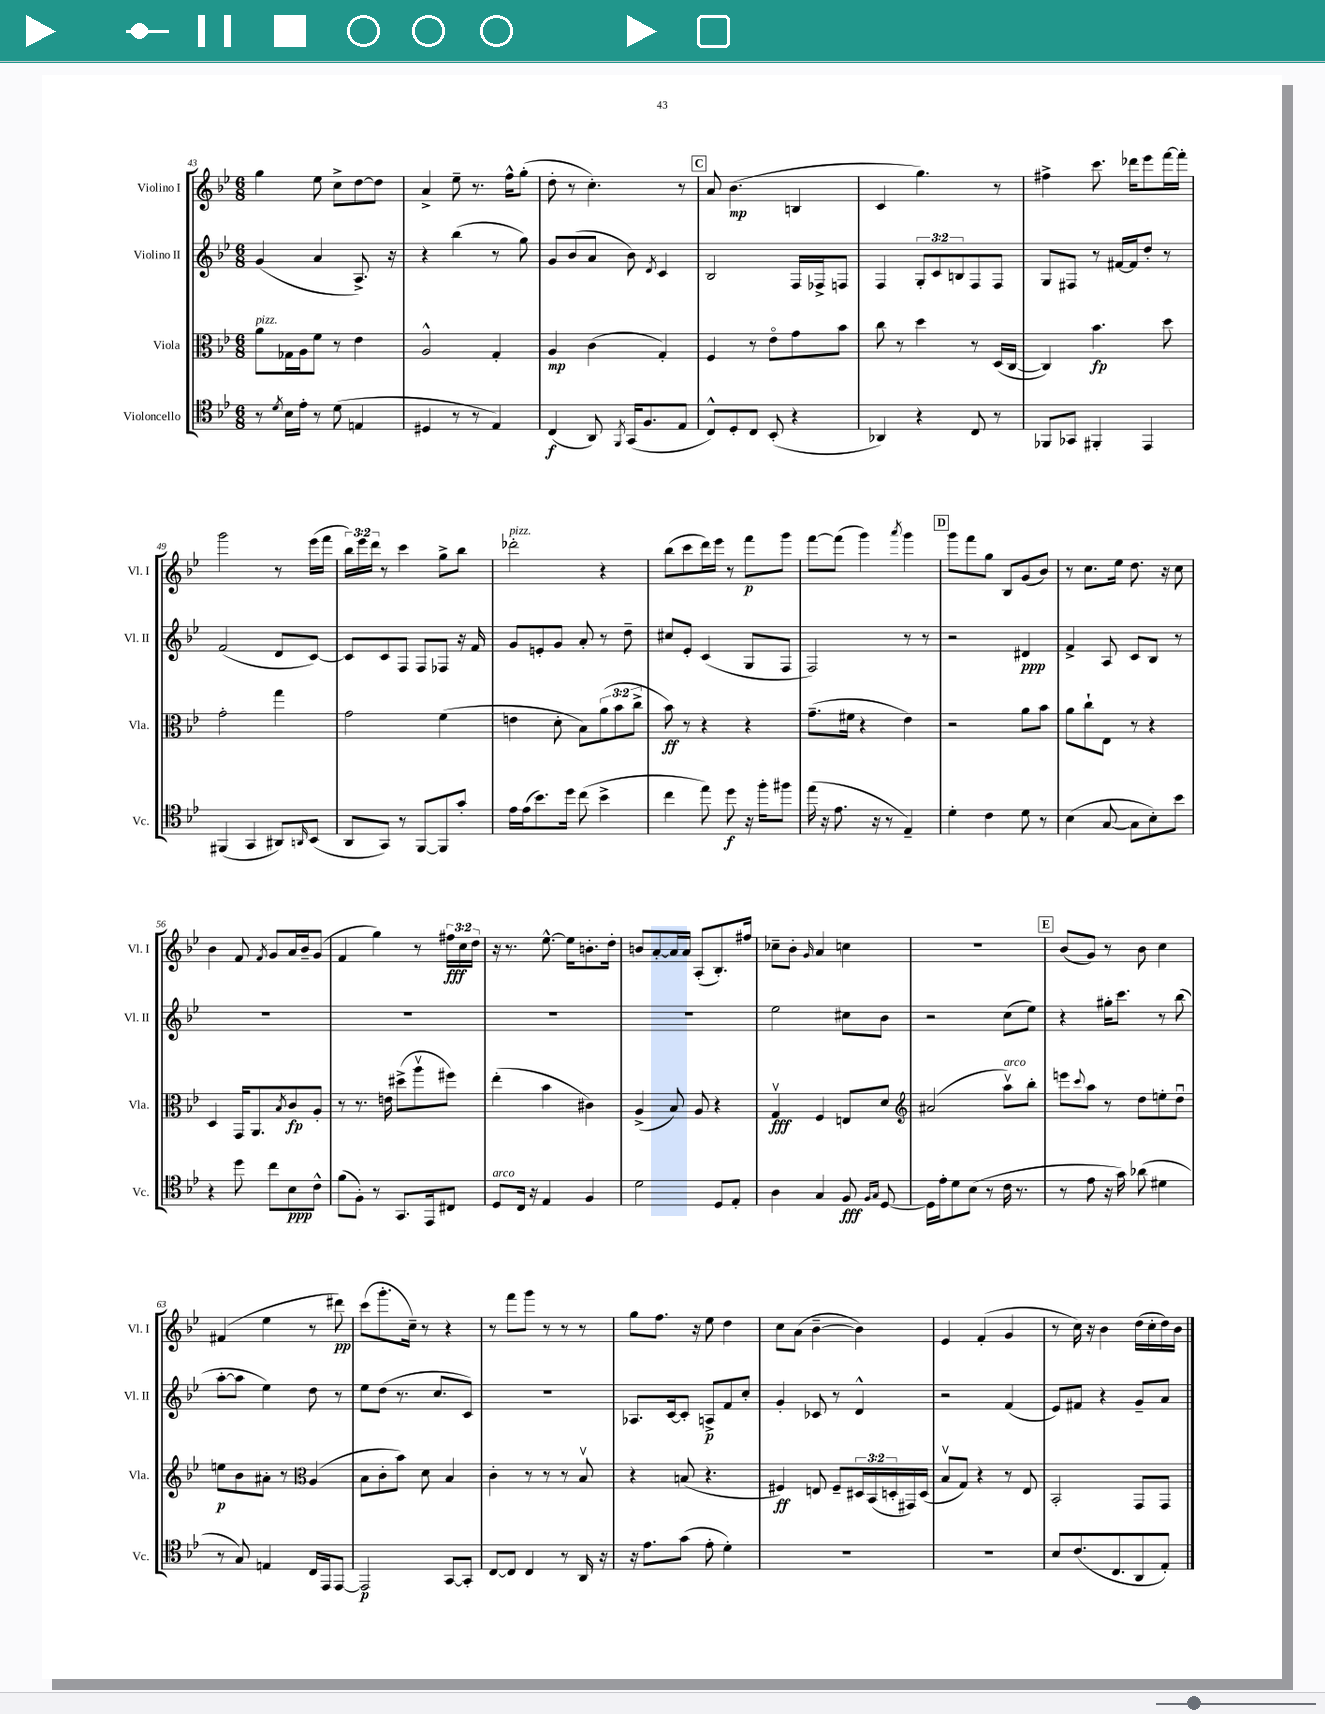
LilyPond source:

<<
\new StaffGroup <<
\new Staff = "s0" \with { instrumentName = "Violino I" shortInstrumentName = "Vl. I" } {
    \clef treble \key bes \major \numericTimeSignature \time 6/8 \override Staff.TupletNumber.text = #tuplet-number::calc-fraction-text
    g''4 ees''8 c''8-> d''8~ d''8 |
    a'4-> ees''8-- r8. f''16-^ g''8-.( |
    d''8-. r8 c''4.-.) r8 |
    \mark \markup { \box "C" } a'8 bes'4.\mp( b4 |
    c'4 g''4.) r8 |
    fis''4-> c'''8. des'''16 ees'''8 f'''16~ f'''16-. |
    g'''2 r8 ees'''16( f'''16 |
    \tuplet 3/2 { bes''16) ees'''16 d'''16 } r8 c'''4 g''8-> bes''8 |
    des'''2-.^\markup { \italic "pizz." } r4 |
    bes''8( c'''8 d'''16) ees'''16 r8 f'''8\p g'''8 |
    f'''8~ f'''8( g'''4) \acciaccatura { a'''8 } g'''4 |
    \mark \markup { \box "D" } g'''8 f'''8 g''8 bes8 g'8( bes'8) |
    r8 c''8. ees''16 d''8. r16 c''8 |
    bes'4 f'8 \acciaccatura { f'8 } g'8 a'16 bes'16-- g'8( |
    f'4 g''4) r8 \tuplet 3/2 { fis''16\fff c''16 d''16 } |
    r16 r8. ees''8.~-^ ees''16 b'8.-. d''16-. |
    b'8 a'8~-. a'16 a'16 a8-.( bes8.-.) fis''16 |
    ces''8-- bes'8-. \grace { g'16 } a'4 c''4 |
    R2. |
    \mark \markup { \box "E" } bes'8( g'8) r8 bes'8 c''4 |
    fis'4( ees''4 r8 dis'''8\pp) |
    c'''8( g'''8.-. c''16--) r8 r4 |
    r8 f'''8 g'''8 r8 r8 r8 |
    g''8 f''8. r16 ees''8 d''4 |
    c''8 a'8( bes'4~-- bes'4) |
    ees'4 f'4-.( g'4 |
    r8 c''16) r16 bes'4 d''16( c''16-. d''16) bes'16 \bar "|." |
}
\new Staff = "s1" \with { instrumentName = "Violino II" shortInstrumentName = "Vl. II" } {
    \clef treble \key bes \major \numericTimeSignature \time 6/8 \override Staff.TupletNumber.text = #tuplet-number::calc-fraction-text
    g'4( a'4 a8.->) r16 |
    r4 bes''4( r8 g''8) |
    g'8 bes'8( a'8 bes'8) \acciaccatura { d'8 } c'4 |
    \mark \markup { \box "C" } bes2 f16 fes16-> f8 |
    f4 \tuplet 3/2 { g8-. c'8 b8 } f8 f8 |
    g8 fis8 r8 fis'16~ fis'16 d''8-. r8 |
    f'2( d'8 c'8~) |
    c'8 c'8 f8 f8 fes8 r16 f'16 |
    g'8 e'8-. g'8 a'8-. r8 d''8-- |
    cis''8 ees'8-. c'4( g8 f8 |
    f2) r8 r8 |
    \mark \markup { \box "D" } r2 dis'4\ppp |
    f'4-> a8 c'8 bes8 r8 |
    R2. |
    R2. |
    R2. |
    R2. |
    ees''2 cis''8 bes'8 |
    r2 c''8( ees''8) |
    \mark \markup { \box "E" } r4 gis''16-. c'''8. r8 bes''8( |
    a''8~-. a''8 ees''4) d''8 r8 |
    ees''8 d''8( r8. c''8. c'8) |
    R2. |
    aes8. c'16~ c'8-. a8->\p f'8 c''8-. |
    g'4-. ces'8 r8 d'4-^ |
    r2 f'4( |
    ees'8) fis'8 r4 g'8-- a'8 \bar "|." |
}
\new Staff = "s2" \with { instrumentName = "Viola" shortInstrumentName = "Vla." } {
    \clef alto \key bes \major \numericTimeSignature \time 6/8 \override Staff.TupletNumber.text = #tuplet-number::calc-fraction-text
    a'8^\markup { \italic "pizz." } ges16 a16 f'8 r8 ees'4 |
    a2-^ g4-. |
    a4\mp c'4( g4-.) |
    \mark \markup { \box "C" } f4 r8 ees'8\flageolet g'8 bes'8 |
    c''8 r8 d''4 r8 d16( c16~ |
    c4) bes'4.\fp d''8 |
    g'2-. g''4 |
    g'2 f'4( |
    e'4 d'8-. bes8) \tuplet 3/2 { a'8( bes'8 c''8-> } |
    bes'8\ff) r8 r4 r4 |
    g'8.--( fis'16 r4 ees'4) |
    \mark \markup { \box "D" } r2 a'8 bes'8 |
    a'8 c''8-! ees8 r8 r4 |
    d4 g,16 a,8. \acciaccatura { bes8 } c'8\fp a8-. |
    r8 r8. e'16 dis''8->( a''8\upbow fis''8) |
    ees''4-.( bes'4 cis'4) |
    a4->( bes8) a8 r4 |
    g4\upbow\fff f4 e8 d'8 |
    \clef treble ais'2( a''8\upbow^\markup { \italic "arco" }) bes''8-. |
    \mark \markup { \box "E" } e'''8 \appoggiatura { c'''8 } a''8 r8 d''8 e''8-. d''8\downbow |
    e''8\p bes'8 ais'8-. r8 \clef alto a4( |
    bes8 c'8-. bes'8) d'8 bes4 |
    c'4-. r8 r8 r8 bes8\upbow |
    r4 b8( r4. |
    fis4\ff) e8 fis8-- \tuplet 3/2 { dis16 bes,16( d16-. } gis,16) d16( |
    bes8\upbow g8) r4 r8 ees8 |
    bes,2-. g,8 g,8 \bar "|." |
}
\new Staff = "s3" \with { instrumentName = "Violoncello" shortInstrumentName = "Vc." } {
    \clef tenor \key bes \major \numericTimeSignature \time 6/8
    r8 \acciaccatura { d'8 } bes16 ees'16-. r8 d'8( e4 |
    dis4 r8 r8 ees4) |
    c4\f( a,8) \acciaccatura { f,8 } g,16( f8. ees8 |
    \mark \markup { \box "C" } c8-^) d8-. c8 bes,8-.( r4 |
    aes,4) r4 c8 r8 |
    fes,8 ges,8 fis,4-. ees,4 |
    fis,4( g,4 ais,8) \grace { a,16 } bes,8( |
    a,8 g,8) r8 f,8~ f,8 g'8-. |
    ees'16 ees'16( bes'8.) d''16 c''8( bes'4-> |
    c''4 ees''8) d''8\f r16 f''16-. fis''8 |
    ees''16( r16 ees'8. r16 r8 ees4--) |
    \mark \markup { \box "D" } d'4-. c'4 d'8 r8 |
    bes4( g8~ g8 bes8-.) bes'8 |
    r4 d''8 c''8 bes8\ppp c'8-^ |
    f'8( f8-.) r8 g,8. ees,16 cis8 |
    d8^\markup { \italic "arco" } c16 r16 ees4 f4 |
    d'2 d8 ees8-. |
    a4 g4 f8\fff \grace { f16 g16 } d8~ |
    d16 ees'16-. d'8 bes8( r8 c'16 r8. |
    \mark \markup { \box "E" } r8 ees'8 r16 g'16) aes'8( dis'4 |
    r8 g8) e4 c16 ees,16 ees,8~ |
    ees,2\p g,8~ g,8-. |
    c8~ c8 c4 r8 a,16 r16 |
    r16 ees'8. g'8( ees'8-. d'4-.) |
    R2. |
    R2. |
    bes8 c'8.( c8. a,8 ees8-.) \bar "|." |
}
>>
>>
\layout { \context { \Score currentBarNumber = #43 } }
